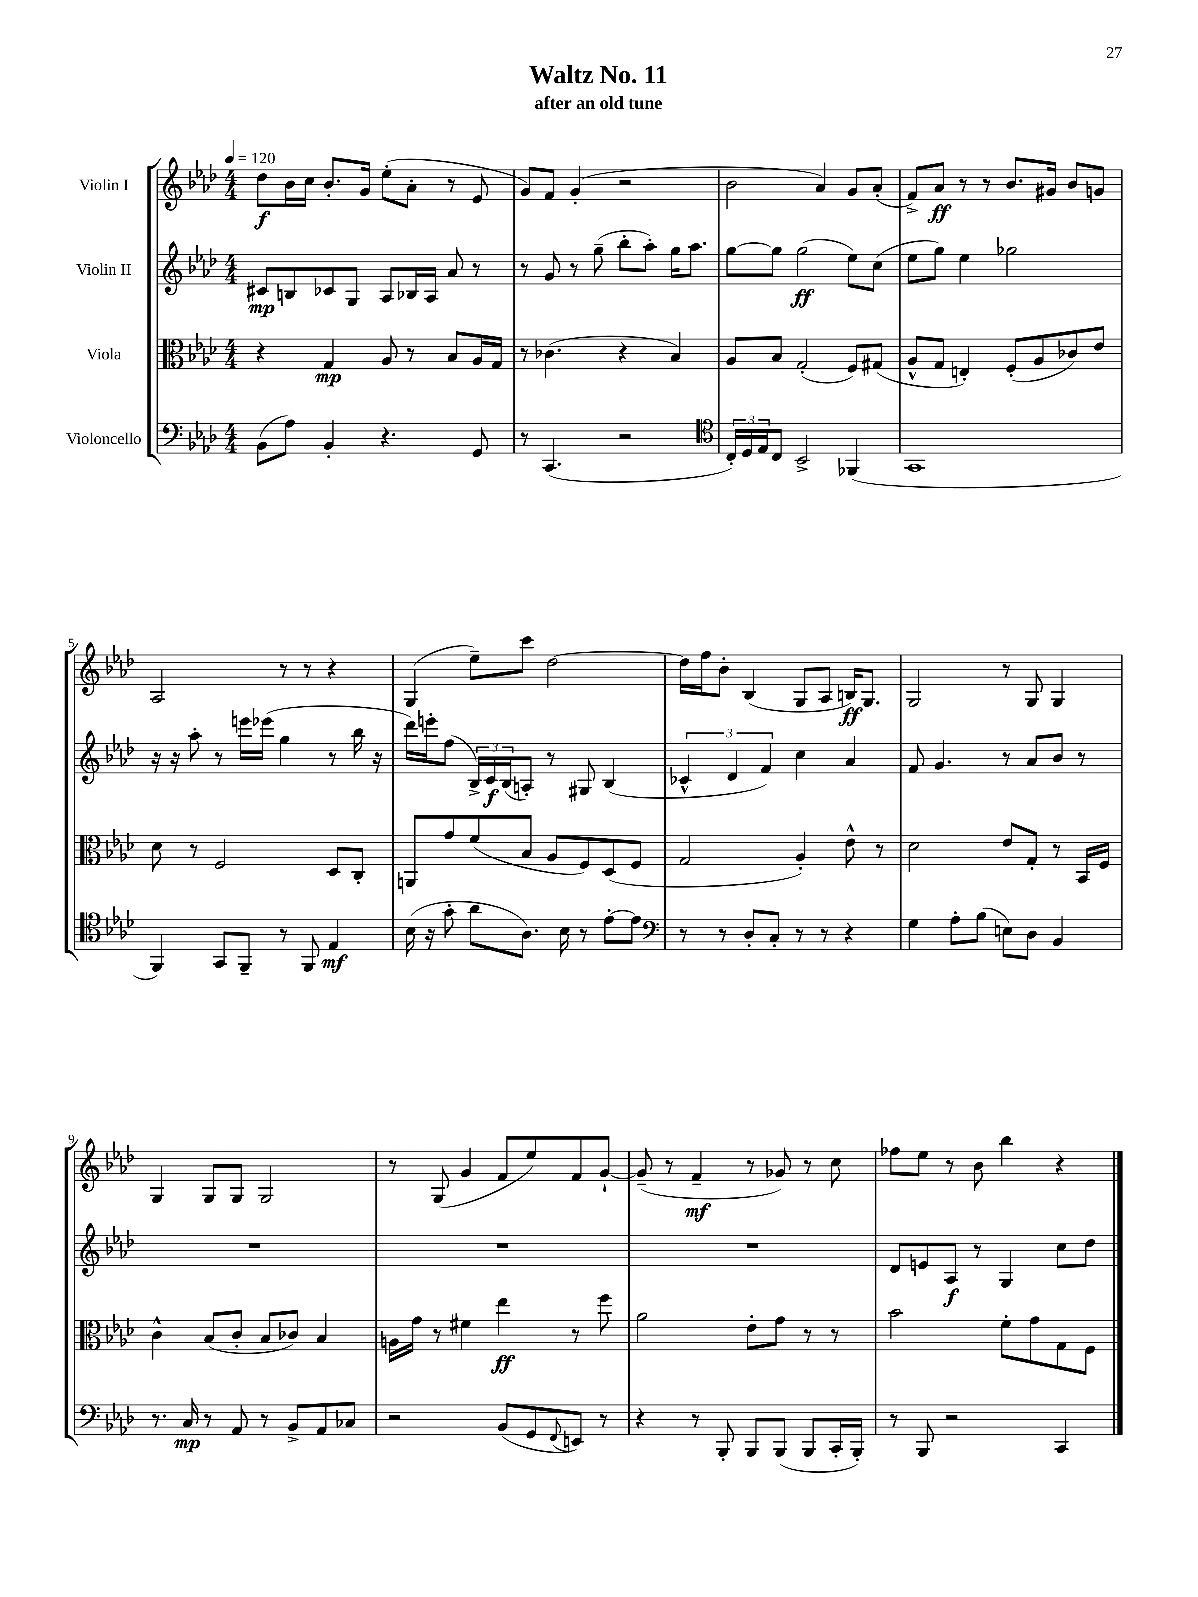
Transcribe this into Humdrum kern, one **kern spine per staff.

**kern	**dynam	**kern	**dynam	**kern	**dynam	**kern	**dynam
*part4	*part4	*part3	*part3	*part2	*part2	*part1	*part1
*staff4	*staff4	*staff3	*staff3	*staff2	*staff2	*staff1	*staff1
*I"Violoncello	*	*I"Viola	*	*I"Violin II	*	*I"Violin I	*
*clefF4	*	*clefC3	*	*clefG2	*	*clefG2	*
*k[b-e-a-d-]	*	*k[b-e-a-d-]	*	*k[b-e-a-d-]	*	*k[b-e-a-d-]	*
*M4/4	*	*M4/4	*	*M4/4	*	*M4/4	*
*MM120	*	*MM120	*	*MM120	*	*MM120	*
=1	=1	=1	=1	=1	=1	=1	=1
(8BB-\L	.	4r	.	8c#X/L	mp	8dd-\L	f
8A-\J)	.	.	.	8Bn/	.	16b-\L	.
.	.	.	.	.	.	16cc\JJ	.
4BB-'/	.	4G/	mp	8c-X/	.	8.b-'/L	.
.	.	.	.	8G/J	.	.	.
.	.	.	.	.	.	16g/Jk	.
4.r	.	8A-/	.	8A-/L	.	(8ee-'\L	.
.	.	8r	.	16B-X/L	.	8a-'\J	.
.	.	.	.	16A-/JJ	.	.	.
.	.	8B-/L	.	8a-/	.	8r	.
8GG/	.	16A-/L	.	8r	.	8e-/	.
.	.	16G/JJ	.	.	.	.	.
=2	=2	=2	=2	=2	=2	=2	=2
8r	.	8r	.	8r	.	8g/L)	.
(4.CC/	.	(4.c-X\	.	8g/	.	8f/J	.
.	.	.	.	8r	.	(4g'/	.
.	.	.	.	(8gg~\	.	.	.
2r	.	4r	.	8bb-'\L	.	2r	.
.	.	.	.	8aa-'\J)	.	.	.
.	.	4B-/)	.	16gg\KL	.	.	.
.	.	.	.	8.aa-\J	.	.	.
=3	=3	=3	=3	=3	=3	=3	=3
*clefC4	*	*	*	*	*	*	*
24C'/LL)	.	8A-/L	.	[8gg\L	.	2b-\	.
24D-/	.	.	.	.	.	.	.
24E-/J	.	.	.	.	.	.	.
8C/J	.	8B-/J	.	8gg\J]	.	.	.
2BB-^/	.	(2G'/	.	(2gg\	ff	.	.
.	.	.	.	.	.	4a-/)	.
(4FF-X/	.	8F/L)	.	8ee-\L)	.	8g/L	.
.	.	(8G#X/J	.	(8cc\J	.	(8a-'/J	.
=4	=4	=4	=4	=4	=4	=4	=4
1GG	.	8A-^^/L	.	8ee-\L	.	8f^/L)	.
.	.	8G/J	.	8gg\J)	.	8a-/J	ff
.	.	4En'/)	.	4ee-\	.	8r	.
.	.	.	.	.	.	8r	.
.	.	(8F'/L	.	2gg-X\	.	8.b-/L	.
.	.	8A-/	.	.	.	.	.
.	.	.	.	.	.	16g#X/Jk	.
.	.	8c-X/)	.	.	.	8b-/L	.
.	.	8e-/J	.	.	.	8gn/J	.
!!LO:LB:g=z
=5	=5	=5	=5	=5	=5	=5	=5
4FF/)	.	8d-\	.	16r	.	2A-/	.
.	.	.	.	16r	.	.	.
.	.	8r	.	8aa-'\	.	.	.
8GG/L	.	2F/	.	8r	.	.	.
8FF~/J	.	.	.	16eeen\LL	.	.	.
.	.	.	.	(16eee-X\JJ	.	.	.
8r	.	.	.	4gg\	.	8r	.
8FF/	.	.	.	.	.	8r	.
4E-/	mf	8D-/L	.	8r	.	4r	.
.	.	8C'/J	.	16bb-\	.	.	.
.	.	.	.	16r	.	.	.
=6	=6	=6	=6	=6	=6	=6	=6
(16B-\	.	8AAn/L	.	16ddd-\LL)	.	(4G/	.
16r	.	.	.	16eeen'\J	.	.	.
8g'\	.	8g/	.	(8ff\J	.	.	.
8a-\L	.	(8f/	.	24B-^/LL)	.	8ee-~\L)	.
.	.	.	.	24c/	f	.	.
.	.	.	.	(24B-/J	.	.	.
8.A-\J)	.	8B-/J	.	8An'/J)	.	8ccc\J	.
.	.	8A-/L	.	8r	.	[2dd-\	.
16B-\	.	.	.	.	.	.	.
8r	.	8F/)	.	8G#X/	.	.	.
[8e-'\L	.	(8D-/	.	(4B-/	.	.	.
8e-\J]	.	8F/J	.	.	.	.	.
=7	=7	=7	=7	=7	=7	=7	=7
*clefF4	*	*	*	*	*	*	*
8r	.	2G/	.	6c-X^^/	.	16dd-\LL]	.
.	.	.	.	.	.	16ff\J	.
8r	.	.	.	.	.	8b-'\J	.
.	.	.	.	6d-/	.	.	.
8D-'/L	.	.	.	.	.	(4B-/	.
.	.	.	.	6f/)	.	.	.
8C'/J	.	.	.	.	.	.	.
8r	.	4A-'/)	.	4cc\	.	8G/L	.
8r	.	.	.	.	.	8A-/J	.
4r	.	8e-^^\	.	4a-/	.	16Bn/KL)	ff
.	.	.	.	.	.	8.G/J	.
.	.	8r	.	.	.	.	.
=8	=8	=8	=8	=8	=8	=8	=8
4G\	.	2d-\	.	8f/	.	2G/	.
.	.	.	.	4.g/	.	.	.
8A-'\L	.	.	.	.	.	.	.
(8B-\J	.	.	.	.	.	.	.
8En\L)	.	8e-/L	.	8r	.	8r	.
8D-\J	.	8G'/J	.	8a-/L	.	8G/	.
4BB-/	.	8r	.	8b-/J	.	4G/	.
.	.	16BB-/LL	.	8r	.	.	.
.	.	16F/JJ	.	.	.	.	.
!!LO:LB:g=z
=9	=9	=9	=9	=9	=9	=9	=9
8.r	.	4c^^\	.	1r	.	4G/	.
16C/	mp	.	.	.	.	.	.
8r	.	(8B-/L	.	.	.	8G/L	.
8AA-/	.	8c'/J	.	.	.	8G/J	.
8r	.	8B-/L	.	.	.	2G/	.
8BB-^/L	.	8c-X/J)	.	.	.	.	.
8AA-/	.	4B-/	.	.	.	.	.
8C-X/J	.	.	.	.	.	.	.
=10	=10	=10	=10	=10	=10	=10	=10
2r	.	16An\LL	.	1r	.	8r	.
.	.	16g\JJ	.	.	.	.	.
.	.	8r	.	.	.	(8G/	.
.	.	4f#X\	.	.	.	4g/	.
(8BB-/L	.	4ee-\	ff	.	.	8f/L	.
8GG/	.	.	.	.	.	8ee-/)	.
8qqFF/	.	.	.	.	.	.	.
8EEn/J)	.	8r	.	.	.	8f/	.
8r	.	8ff\	.	.	.	[8g`/J	.
=11	=11	=11	=11	=11	=11	=11	=11
4r	.	2a-\	.	1r	.	(8g~/]	.
.	.	.	.	.	.	8r	.
8r	.	.	.	.	.	4f~/	mf
8BBB-'/	.	.	.	.	.	.	.
8BBB-/L	.	8e-'\L	.	.	.	8r	.
(8BBB-/J	.	8g\J	.	.	.	8g-X/)	.
8BBB-/L	.	8r	.	.	.	8r	.
16CC'/L	.	8r	.	.	.	8cc\	.
16BBB-'/JJ)	.	.	.	.	.	.	.
=12	=12	=12	=12	=12	=12	=12	=12
8r	.	2b-\	.	8d-/L	.	8ff-X\L	.
8BBB-/	.	.	.	8en/	.	8ee-\J	.
2r	.	.	.	8A-/J	f	8r	.
.	.	.	.	8r	.	8b-\	.
.	.	8f'\L	.	4G/	.	4bb-\	.
.	.	8g\	.	.	.	.	.
4CC/	.	8G\	.	8cc\L	.	4r	.
.	.	8F\J	.	8dd-\J	.	.	.
==	==	==	==	==	==	==	==
*-	*-	*-	*-	*-	*-	*-	*-
